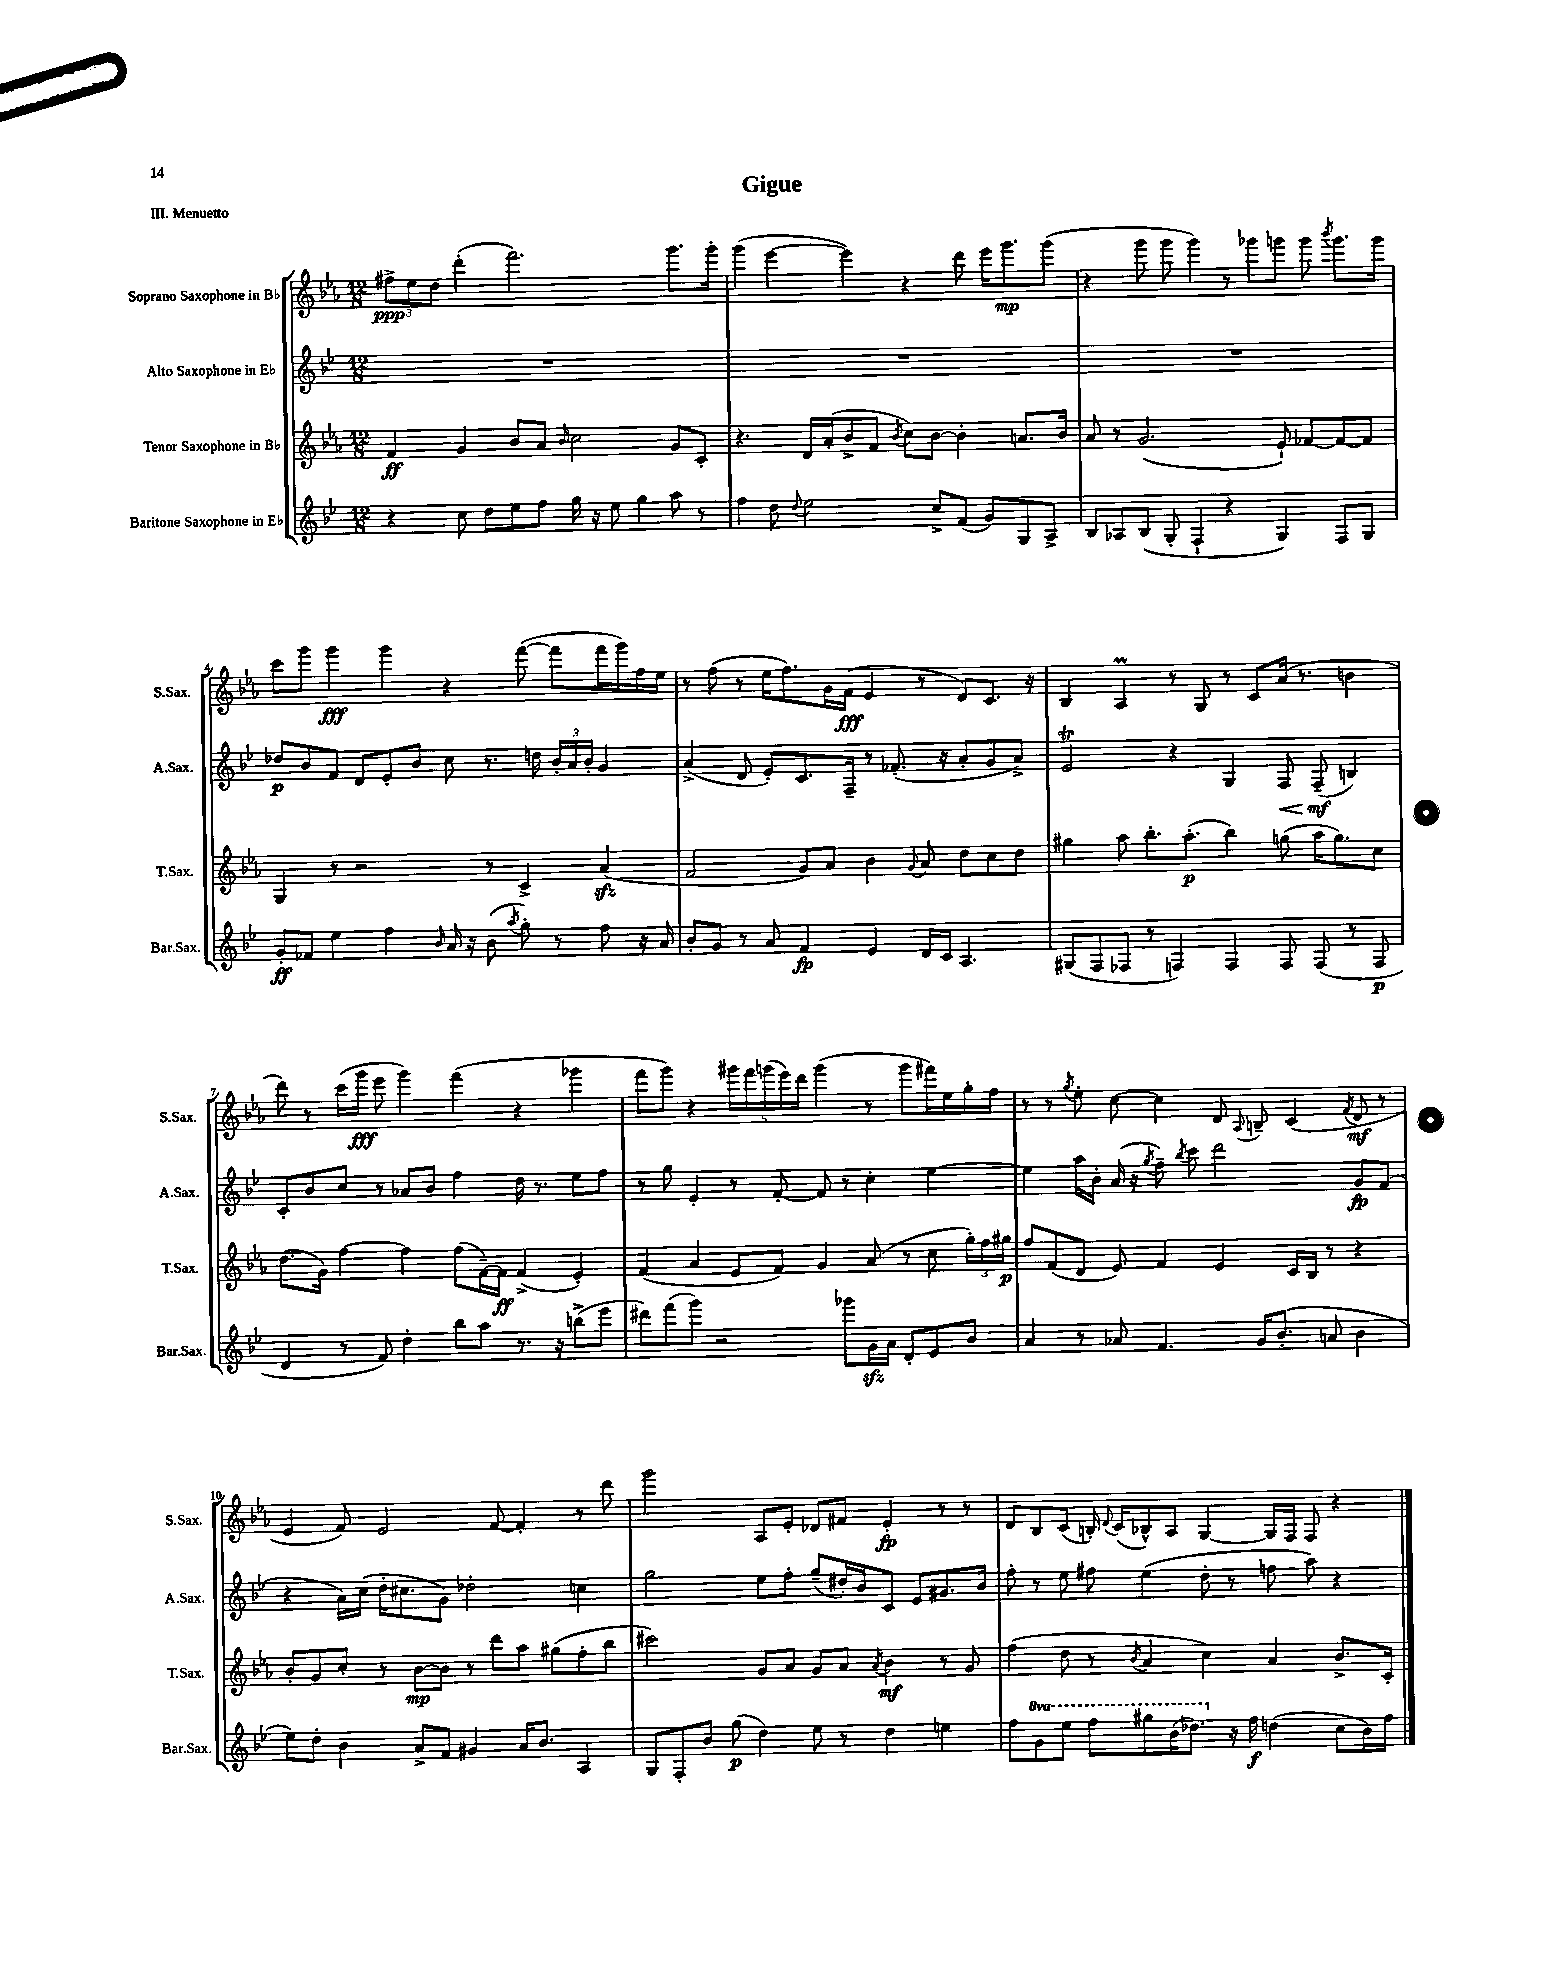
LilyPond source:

\header { title = "Gigue" piece = "III. Menuetto" }
<<
\new StaffGroup <<
\new Staff = "s0" \with { instrumentName = "Soprano Saxophone in Bb" shortInstrumentName = "S.Sax." } {
    \clef treble \key ees \major \numericTimeSignature \time 12/8
    \autoBeamOff \tuplet 3/2 { fis''8[->\ppp ees''8 d''8] } d'''4-.( f'''2.) g'''8.[ g'''16]-. |
    g'''4( ees'''4~ ees'''4) r4 d'''8 ees'''16[ g'''8.\mp g'''8]( |
    r4 g'''8 g'''8 g'''4) r8 ges'''8[ g'''8] g'''8 \acciaccatura { bes'''8 } g'''8.[ g'''16] |
    c'''8[ g'''8] g'''4\fff g'''4 r4 f'''8~( f'''8[ f'''16 g'''16) f''16 ees''16] |
    r8 f''8( r8 ees''16[ f''8.) g'16 f'16]\fff( ees'4 r8 d'8[) c'8.] r16 |
    bes4 aes4\prall r8 g8 r8 c'8[ aes'16]( r8. b'4 |
    d'''8) r8 c'''16[( g'''16]\fff ees'''8 g'''4) f'''4( r4 ges'''4 |
    f'''8[ g'''8]) r4 \tuplet 5/4 { gis'''16[ f'''16 g'''16( ees'''16) d'''16] } g'''4( r8 g'''8[ fis'''16) ees''16 g''16-. f''16] |
    r8 r8 \acciaccatura { g''8 } ees''8-. c''8~ c''4 d'8 \appoggiatura { aes8 } b8-- c'4( \acciaccatura { f'8 } d'8\mf r8 |
    ees'4 f'8) ees'2 f'8~ f'4-. r8 d'''8 |
    g'''2 aes8[ ees'8]-. des'8[ fis'8] ees'4-.\fp r8 r8 |
    d'8[ bes8 c'8]( b16-.) \appoggiatura { d'8 } c'16[( bes8-^) aes8] g4~ g16[ f16] f8 r4 \bar "|." |
}
\new Staff = "s1" \with { instrumentName = "Alto Saxophone in Eb" shortInstrumentName = "A.Sax." } {
    \clef treble \key bes \major \numericTimeSignature \time 12/8
    \autoBeamOff R1. |
    R1. |
    R1. |
    des''8[\p bes'8 f'8] d'8[ ees'8-. bes'8] c''8 r8. d''16 \tuplet 3/2 { bes'16[-. a'16 bes'16]-. } g'4 |
    a'4->( d'8 ees'8[-.) c'8. f16]-- r8 fes'8.-.( r16 a'8[-. g'8 a'8]->) |
    ees'2\trill r4 g4 f8\< f8--\mf\!( b4) |
    c'8[-. bes'8 c''8] r8 aes'8[ bes'8] f''4 d''16 r8. ees''8[ f''8] |
    r8 g''8 ees'4-. r8 f'8~-. f'8 r8 c''4-. ees''4~ |
    ees''4 a''16[ bes'16]-. a'16( r16 \acciaccatura { g''8 } f''8--) \acciaccatura { bes''8 } c'''8 d'''2 g'8[\fp f'8]( |
    r4 a'16[) c''16]( d''16[-. cis''8. g'8]) des''2-. c''4 |
    g''2 ees''8[ f''8]-. g''8[--( dis''16-.) bes'16 c'8] ees'8[ gis'8. bes'16] |
    f''8-. r8 ees''8 fis''8 ees''4( d''8-. r8 f''8 a''8) r4 \bar "|." |
}
\new Staff = "s2" \with { instrumentName = "Tenor Saxophone in Bb" shortInstrumentName = "T.Sax." } {
    \clef treble \key ees \major \numericTimeSignature \time 12/8
    \autoBeamOff f'4\ff g'4 bes'8[ aes'8] \grace { bes'16 } c''2 g'8[ c'8]-. |
    r4. d'16[ aes'16-.( bes'8-> f'8] \acciaccatura { bes'8 } c''8[) bes'8]~ bes'4-. a'8.[ bes'16] |
    aes'8 r8 g'2.( ees'8-!) fes'8[~ fes'8~ fes'8] |
    g4 r8 r2 r8 c'4-> aes'4\sfz( |
    f'2 g'8[) aes'8] bes'4 \appoggiatura { g'8 } aes'8 d''8[ c''8 d''8] |
    gis''4 aes''8 bes''8.[-. aes''8.]-.\p( bes''4) g''8( aes''16[ g''8.) c''8] |
    d''8.[( g'16]) f''4~ f''4 f''8[( f'16~--) f'16]\ff f'4->( ees'4-.) |
    f'4( aes'4 ees'8[ f'8]) g'4 aes'8( r8 c''8 \tuplet 3/2 { g''16[-.) f''16 gis''16]\p } |
    f''8[ f'8( d'8] ees'8) f'4 ees'4 c'16[ bes16] r8 r4 |
    bes'8[-. g'8 c''8]-. r8 bes'8[~\mp bes'8] r8 d'''8[ aes''8] gis''8[( f''8-. bes''8] |
    cis'''2) g'8[ aes'8] g'8[ aes'8] \acciaccatura { aes'8 } bes'4\mf r8 g'8 |
    f''4( d''8 r8 \acciaccatura { bes'8 } aes'4 c''4) aes'4 bes'8.[-> c'16]-. \bar "|." |
}
\new Staff = "s3" \with { instrumentName = "Baritone Saxophone in Eb" shortInstrumentName = "Bar.Sax." } {
    \clef treble \key bes \major \numericTimeSignature \time 12/8 \set Staff.ottavationMarkups = #ottavation-simple-ordinals
    \autoBeamOff r4 c''8 d''8[ ees''8 f''8] g''16 r16 ees''8 g''4 a''8 r8 |
    f''4 d''8 \appoggiatura { d''8 } ees''2 c''8[-> f'8]( g'8[) g8 a8]-> |
    bes8[ aes8 bes8]( g8-. f4-! r4 g4) f8[ g8] |
    g'8[-.\ff fes'8] ees''4 f''4 \grace { bes'16 } a'16 r16 bes'8( \acciaccatura { a''8 } g''8-.) r8 f''8 r16 a'16 |
    bes'8[-. g'8] r8 a'8 f'4\fp ees'4 d'16[ c'16] a4. |
    gis8[( f8 fes8] r8 f4) f4 f8 f8( r8 f8\p |
    d'4 r8 f'8) d''4-. bes''8[ a''8] r8. r16 b''8[->( ees'''8] |
    dis'''8[) f'''8( g'''8]) r2 ges'''8[ g'16\sfz a'16] d'8[-. ees'8 bes'8] |
    a'4 r8 aes'8 f'4. g'16[ bes'8.]-.( a'8 bes'4 |
    ees''8[) d''8]-. bes'4 a'8[-> f'8] gis'4 a'16[ bes'8.] a4 |
    g8[ f8-. bes'8] g''8\p( d''4) ees''8 r8 d''4 e''4 |
    f''8[ \ottava #1 g''8 ees'''8] f'''8[ gis'''8 bes''16( des'''8.]) \ottava #0 r16 f''16\f d''!4( c''8[ bes'16) f''16] \bar "|." |
}
>>
>>
